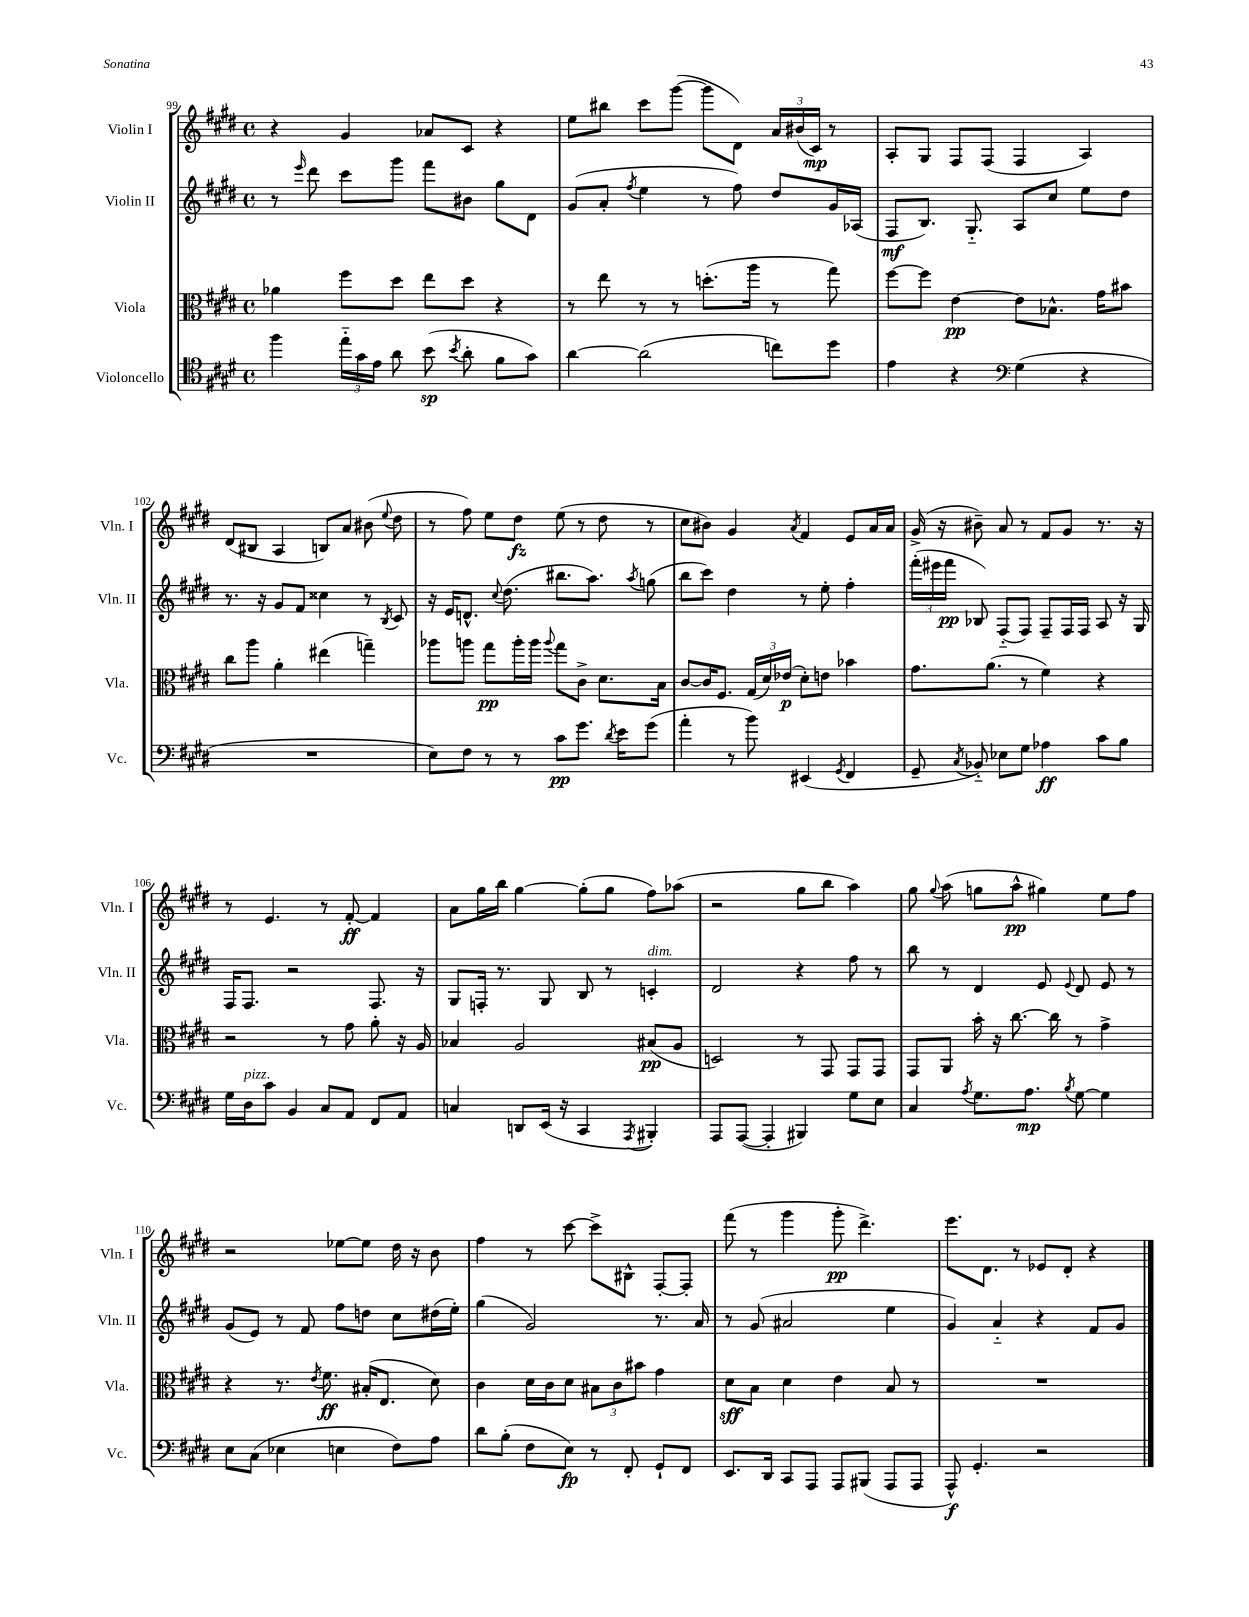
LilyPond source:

<<
\new StaffGroup <<
\new Staff = "s0" \with { instrumentName = "Violin I" shortInstrumentName = "Vln. I" } {
    \clef treble \key e \major \defaultTimeSignature \time 4/4
    \autoBeamOff r4 gis'4 aes'8[ cis'8] r4 |
    e''8[ bis''8] cis'''8[ gis'''8]~( gis'''8[ dis'8]) \tuplet 3/2 { a'16[ bis'16( cis'16]\mp) } r8 |
    a8[-. gis8] fis8[ fis8]( fis4 a4) |
    dis'8[( bis8] a4 b8[) a'8] bis'8( \appoggiatura { e''8 } dis''8 |
    r8 fis''8) e''8[ dis''8]\fz e''8( r8 dis''8 r8 |
    cis''8[ bis'8]) gis'4 \acciaccatura { a'8 } fis'4 e'8[ a'16 a'16] |
    gis'16->( r16 bis'8--) a'8 r8 fis'8[ gis'8] r8. r16 |
    r8 e'4. r8 fis'8~-.\ff fis'4 |
    a'8[ gis''16 b''16] gis''4~ gis''8[-.( gis''8] fis''8[) aes''8]( |
    r2 gis''8[ b''8] a''4) |
    gis''8 \appoggiatura { gis''8 } a''8( g''8[ a''8]-^\pp gis''4) e''8[ fis''8] |
    r2 ees''8[~ ees''8] dis''16 r16 b'8 |
    fis''4 r8 cis'''8~ cis'''8[-> bis8]-^ fis8[~-. fis8]-. |
    fis'''8( r8 gis'''4 gis'''8-.\pp dis'''4.->) |
    e'''8.[ dis'8.] r8 ees'8[ dis'8]-. r4 \bar "|." |
}
\new Staff = "s1" \with { instrumentName = "Violin II" shortInstrumentName = "Vln. II" } {
    \clef treble \key e \major \defaultTimeSignature \time 4/4
    \autoBeamOff r8 \grace { e'''16 } dis'''8 cis'''8[ gis'''8] fis'''8[ bis'8] gis''8[ dis'8] |
    gis'8[( a'8]-. \acciaccatura { fis''8 } e''4 r8 fis''8) dis''8[ gis'16 aes16]( |
    fis8[\mf b8.]) gis8.-_ a8[ cis''8] e''8[ dis''8] |
    r8. r16 gis'8[ fis'8] cisis''4 r8 \acciaccatura { b8 } cis'8 |
    r16 e'16[ d'8.]-^ \appoggiatura { cis''8 } dis''8.( bis''8.[ a''8.]) \acciaccatura { a''8 } g''8( |
    b''8[ cis'''8]) dis''4 r8 e''8-. fis''4-. |
    \tuplet 3/2 { fis'''16[-.( eis'''16 fis'''16]\pp } bes8) fis8[-_( fis8]) fis8[-- fis16 fis16] a8 r16 gis16 |
    fis16[ fis8.] r2 fis8. r16 |
    gis8[ f16]-. r8. gis8 b8 r8 c'4-.^\markup { \italic "dim." } |
    dis'2 r4 fis''8 r8 |
    b''8 r8 dis'4 e'8 \appoggiatura { e'8 } dis'8 e'8 r8 |
    gis'8[( e'8]) r8 fis'8 fis''8[ d''8] cis''8[ dis''16( e''16]-.) |
    gis''4( gis'2) r8. a'16 |
    r8 gis'8( ais'2 e''4 |
    gis'4) a'4-_ r4 fis'8[ gis'8] \bar "|." |
}
\new Staff = "s2" \with { instrumentName = "Viola" shortInstrumentName = "Vla." } {
    \clef alto \key e \major \defaultTimeSignature \time 4/4
    \autoBeamOff aes'4 fis''8[ dis''8] e''8[ dis''8] r4 |
    r8 e''8 r8 r8 d''8.[-.( a''16] r8 gis''8) |
    fis''8[~ fis''8] e'4~\pp e'8[ bes8.]-^ gis'16[ bis'8] |
    cis''8[ a''8] a'4-. eis''4( g''4--) |
    aes''8[ a''8] gis''8[\pp a''16-. a''16] \appoggiatura { a''8 } gis''8[ cis'8]-> dis'8.[ b16] |
    cis'8[~ cis'16 fis8.] \tuplet 3/2 { gis16[( dis'16) ees'16]\p( } dis'8[-.) e'8] bes'4 |
    gis'8.[ a'8.]( r8 fis'4) r4 |
    r2 r8 gis'8 a'8-. r16 a16 |
    bes4 a2 bis8[\pp( a8] |
    d2) r8 gis,8 gis,8[ gis,8] |
    gis,8[ a,8] b'16-. r16 cis''8.~ cis''16 r8 gis'4-> |
    r4 r8. \acciaccatura { e'8 } fis'8.\ff bis16[-.( e8.] dis'8) |
    cis'4 dis'16[ cis'16 dis'8] \tuplet 3/2 { bis8[ cis'8 bis'8] } gis'4 |
    dis'8[\sff b8] dis'4 e'4 b8 r8 |
    R1 \bar "|." |
}
\new Staff = "s3" \with { instrumentName = "Violoncello" shortInstrumentName = "Vc." } {
    \clef tenor \key e \major \defaultTimeSignature \time 4/4
    \autoBeamOff fis''4 \tuplet 3/2 { e''16[-_ gis'16 e'16] } a'8 b'8\sp( \acciaccatura { b'8 } a'8-. fis'8[ gis'8]) |
    a'4~ a'2( c''8[) dis''8] |
    e'4 r4 \clef bass gis4( r4 |
    R1 |
    e8[) fis8] r8 r8 cis'8[\pp gis'8.] \acciaccatura { dis'8 } e'16[ gis'8]( |
    a'4-. r8 b'8) eis,4( \acciaccatura { gis,8 } fis,4 |
    gis,8-- \acciaccatura { cis8 } bes,8-_) ees8[ gis8] aes4\ff cis'8[ b8] |
    gis16[ dis16^\markup { \italic "pizz." } cis'8] b,4 cis8[ a,8] fis,8[ a,8] |
    c4 d,8[ e,16]( r16 cis,4 \acciaccatura { a,,8 } bis,,4-.) |
    a,,8[ a,,8]~( a,,4-. bis,,4) gis8[ e8] |
    cis4 \acciaccatura { a8 } gis8.[ a8.]\mp \acciaccatura { b8 } gis8~ gis4 |
    e8[ cis8]( ees4 e4 fis8[) a8] |
    dis'8[ b8]-.( fis8[ e8]\fp) r8 fis,8-. gis,8[-! fis,8] |
    e,8.[ dis,16] cis,8[ a,,8] a,,8[ bis,,8]( a,,8[ a,,8] |
    a,,8-^\f) gis,4.-. r2 \bar "|." |
}
>>
>>
\layout { \context { \Score currentBarNumber = #99 } }
